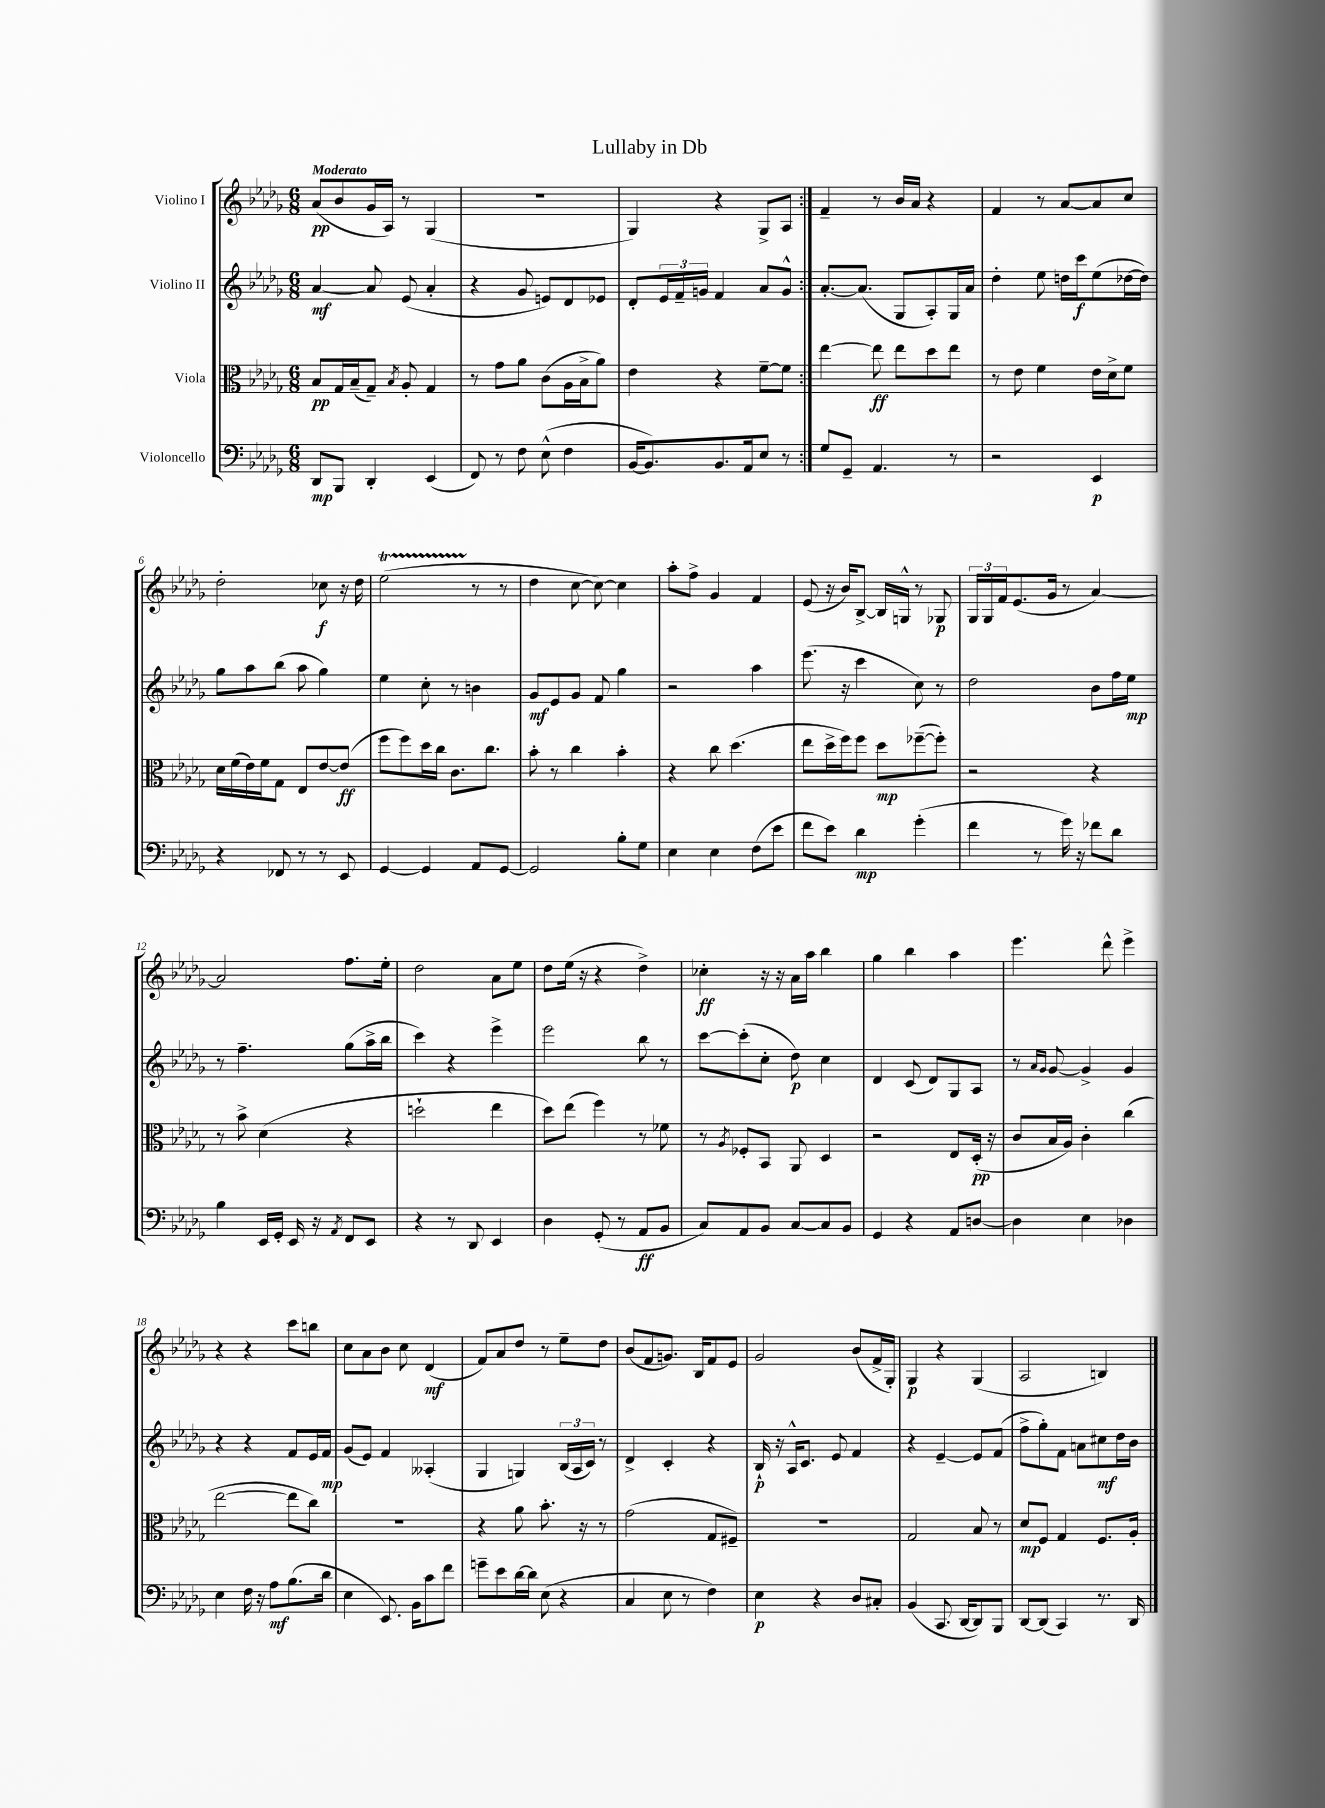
\header { title = "Lullaby in Db" }
<<
\new StaffGroup <<
\new Staff = "s0" \with { instrumentName = "Violino I" } {
    \clef treble \key des \major \numericTimeSignature \time 6/8 \tempo "Moderato"
    \repeat volta 2 { aes'8\pp( bes'8 ges'16 aes16) r8 ges4( |
    R2. |
    ges4) r4 ges8-> aes8 | }
    f'4-- r8 bes'16 aes'16 r4 |
    f'4 r8 aes'8~ aes'8 c''8 |
    des''2-. ces''8\f r16 des''16 |
    ees''2\startTrillSpan( r8\stopTrillSpan r8 |
    des''4 c''8~ c''8~) c''4 |
    aes''8-. f''8-> ges'4 f'4 |
    ees'8( r16 bes'16) bes8~-> bes16 g16-^ r8 ges8\p |
    \tuplet 3/2 { ges16 ges16 f'16 } ees'8.( ges'16 r8 aes'4~) |
    aes'2 f''8. ees''16-. |
    des''2 aes'8 ees''8 |
    des''8 ees''16( r16 r4 des''4->) |
    ces''4-.\ff r16 r16 aes'16 aes''16 bes''4 |
    ges''4 bes''4 aes''4 |
    ees'''4. des'''8-^ ees'''4-> |
    r4 r4 c'''8 b''8 |
    c''8 aes'8 bes'8 c''8 des'4\mf( |
    f'8) aes'8 des''8 r8 ees''8-- des''8 |
    bes'8( f'8 g'8.) bes16 f'8 ees'8 |
    ges'2 bes'8( f'16-> ges16-.) |
    ges4\p r4 ges4( |
    aes2 b4) \bar "|." |
}
\new Staff = "s1" \with { instrumentName = "Violino II" } {
    \clef treble \key des \major \numericTimeSignature \time 6/8
    \repeat volta 2 { aes'4~\mf aes'8 ees'8( aes'4-. |
    r4 ges'8 e'8) des'8 ees'8 |
    des'8-. \tuplet 3/2 { ees'16 f'16-- g'16 } f'4 aes'8 g'8-^ | }
    aes'8.~-. aes'8.( ges8 aes8-.) ges16 aes'16 |
    des''4-. ees''8 d''16 c'''16\f ees''8( des''16~ des''16) |
    ges''8 aes''8 bes''8( aes''8 ges''4) |
    ees''4 c''8-. r8 b'4 |
    ges'8\mf ees'8 ges'8 f'8 ges''4 |
    r2 aes''4 |
    ees'''8.( r16 c'''4 c''8) r8 |
    des''2 bes'8 f''16 ees''16\mp |
    r8 f''4.-- ges''8( aes''16-> bes''16 |
    c'''4) r4 ees'''4-> |
    ees'''2 bes''8 r8 |
    c'''8~ c'''8-.( c''8-. des''8\p) c''4 |
    des'4 c'8( des'8) ges8 aes8 |
    r8 \grace { aes'16 ges'16 } ges'8~ ges'4-> ges'4 |
    r4 r4 f'8 ees'16 f'16\mp |
    ges'8( ees'8) f'4 aeses4-.( |
    ges4 g4) \tuplet 3/2 { bes16( aes16 c'16) } r8 |
    des'4-> c'4-. r4 |
    bes16-!\p r16 aes16-^ c'8. ees'8 f'4 |
    r4 ees'4~-- ees'8 f'8( |
    f''8-> ges''8-.) f'8 a'8 cis''8\mf des''16 bes'16 \bar "|." |
}
\new Staff = "s2" \with { instrumentName = "Viola" } {
    \clef alto \key des \major \numericTimeSignature \time 6/8
    \repeat volta 2 { bes8\pp ges16 bes16--( ges8--) \acciaccatura { bes8 } aes8-. ges4 |
    r8 ges'8 aes'8 c'8( aes16 bes16-> aes'8) |
    ees'4 r4 f'8~-- f'8 | }
    ees''4~ ees''8\ff ees''8 des''8 ees''8 |
    r8 ees'8 f'4 ees'16 des'16-> f'8 |
    des'16 f'16( ees'16) f'16 ges8 ees8 ees'8~ ees'8\ff( |
    f''8 f''8) des''16 c''16 c'8. c''8. |
    bes'8-. r8 c''4 bes'4-. |
    r4 c''8 des''4.( |
    ees''8 des''16-> f''16) f''8 des''8\mp fes''8~--( fes''8-.) |
    r2 r4 |
    r8 bes'8-> des'4( r4 |
    d''2-! ees''4 |
    des''8) ees''8( f''4) r8 fes'8 |
    r8 \acciaccatura { aes8 } fes8-. bes,8 aes,8 des4 |
    r2 ees8 des16-.\pp( r16 |
    c'8 bes16 aes16) c'4-. c''4( |
    ees''2~ ees''8 c''8) |
    R2. |
    r4 aes'8 bes'8.-. r16 r8 |
    ges'2( ges8 fis8--) |
    R2. |
    ges2 bes8 r8 |
    des'8\mp f8 ges4 f8. aes16-. \bar "|." |
}
\new Staff = "s3" \with { instrumentName = "Violoncello" } {
    \clef bass \key des \major \numericTimeSignature \time 6/8
    \repeat volta 2 { des,8\mp bes,,8 des,4-. ees,4( |
    f,8) r8 f8 ees8-^( f4 |
    bes,16~ bes,8.) bes,8. aes,16 ees8 r8 | }
    ges8 ges,8-- aes,4. r8 |
    r2 ees,4\p |
    r4 fes,8 r8 r8 ees,8 |
    ges,4~ ges,4 aes,8 ges,8~ |
    ges,2 bes8-. ges8 |
    ees4 ees4 f8( ees'8 |
    f'8 ees'8) des'4\mp ges'4-.( |
    f'4 r8 ges'16) r16 fes'8 des'8 |
    bes4 ees,16 ges,16-. ees,16 r16 \acciaccatura { aes,8 } f,8 ees,8 |
    r4 r8 des,8 ees,4 |
    des4 ges,8-.( r8 aes,8\ff bes,8 |
    c8) aes,8 bes,8 c8~ c8 bes,8 |
    ges,4 r4 aes,8 d8~ |
    d4 ees4 des4 |
    ees4 f16 r16 aes8\mf bes8.( des'16 |
    ees4 ees,8.) bes,16 c'8 f'8 |
    g'8-- ees'8 des'16~ des'16 ees8( r4 |
    c4 ees8 r8 f4) |
    ees4\p r4 des8 cis8-. |
    bes,4( c,8. des,16~ des,8) bes,,8 |
    des,8~ des,8( c,4) r8. des,16 \bar "|." |
}
>>
>>
